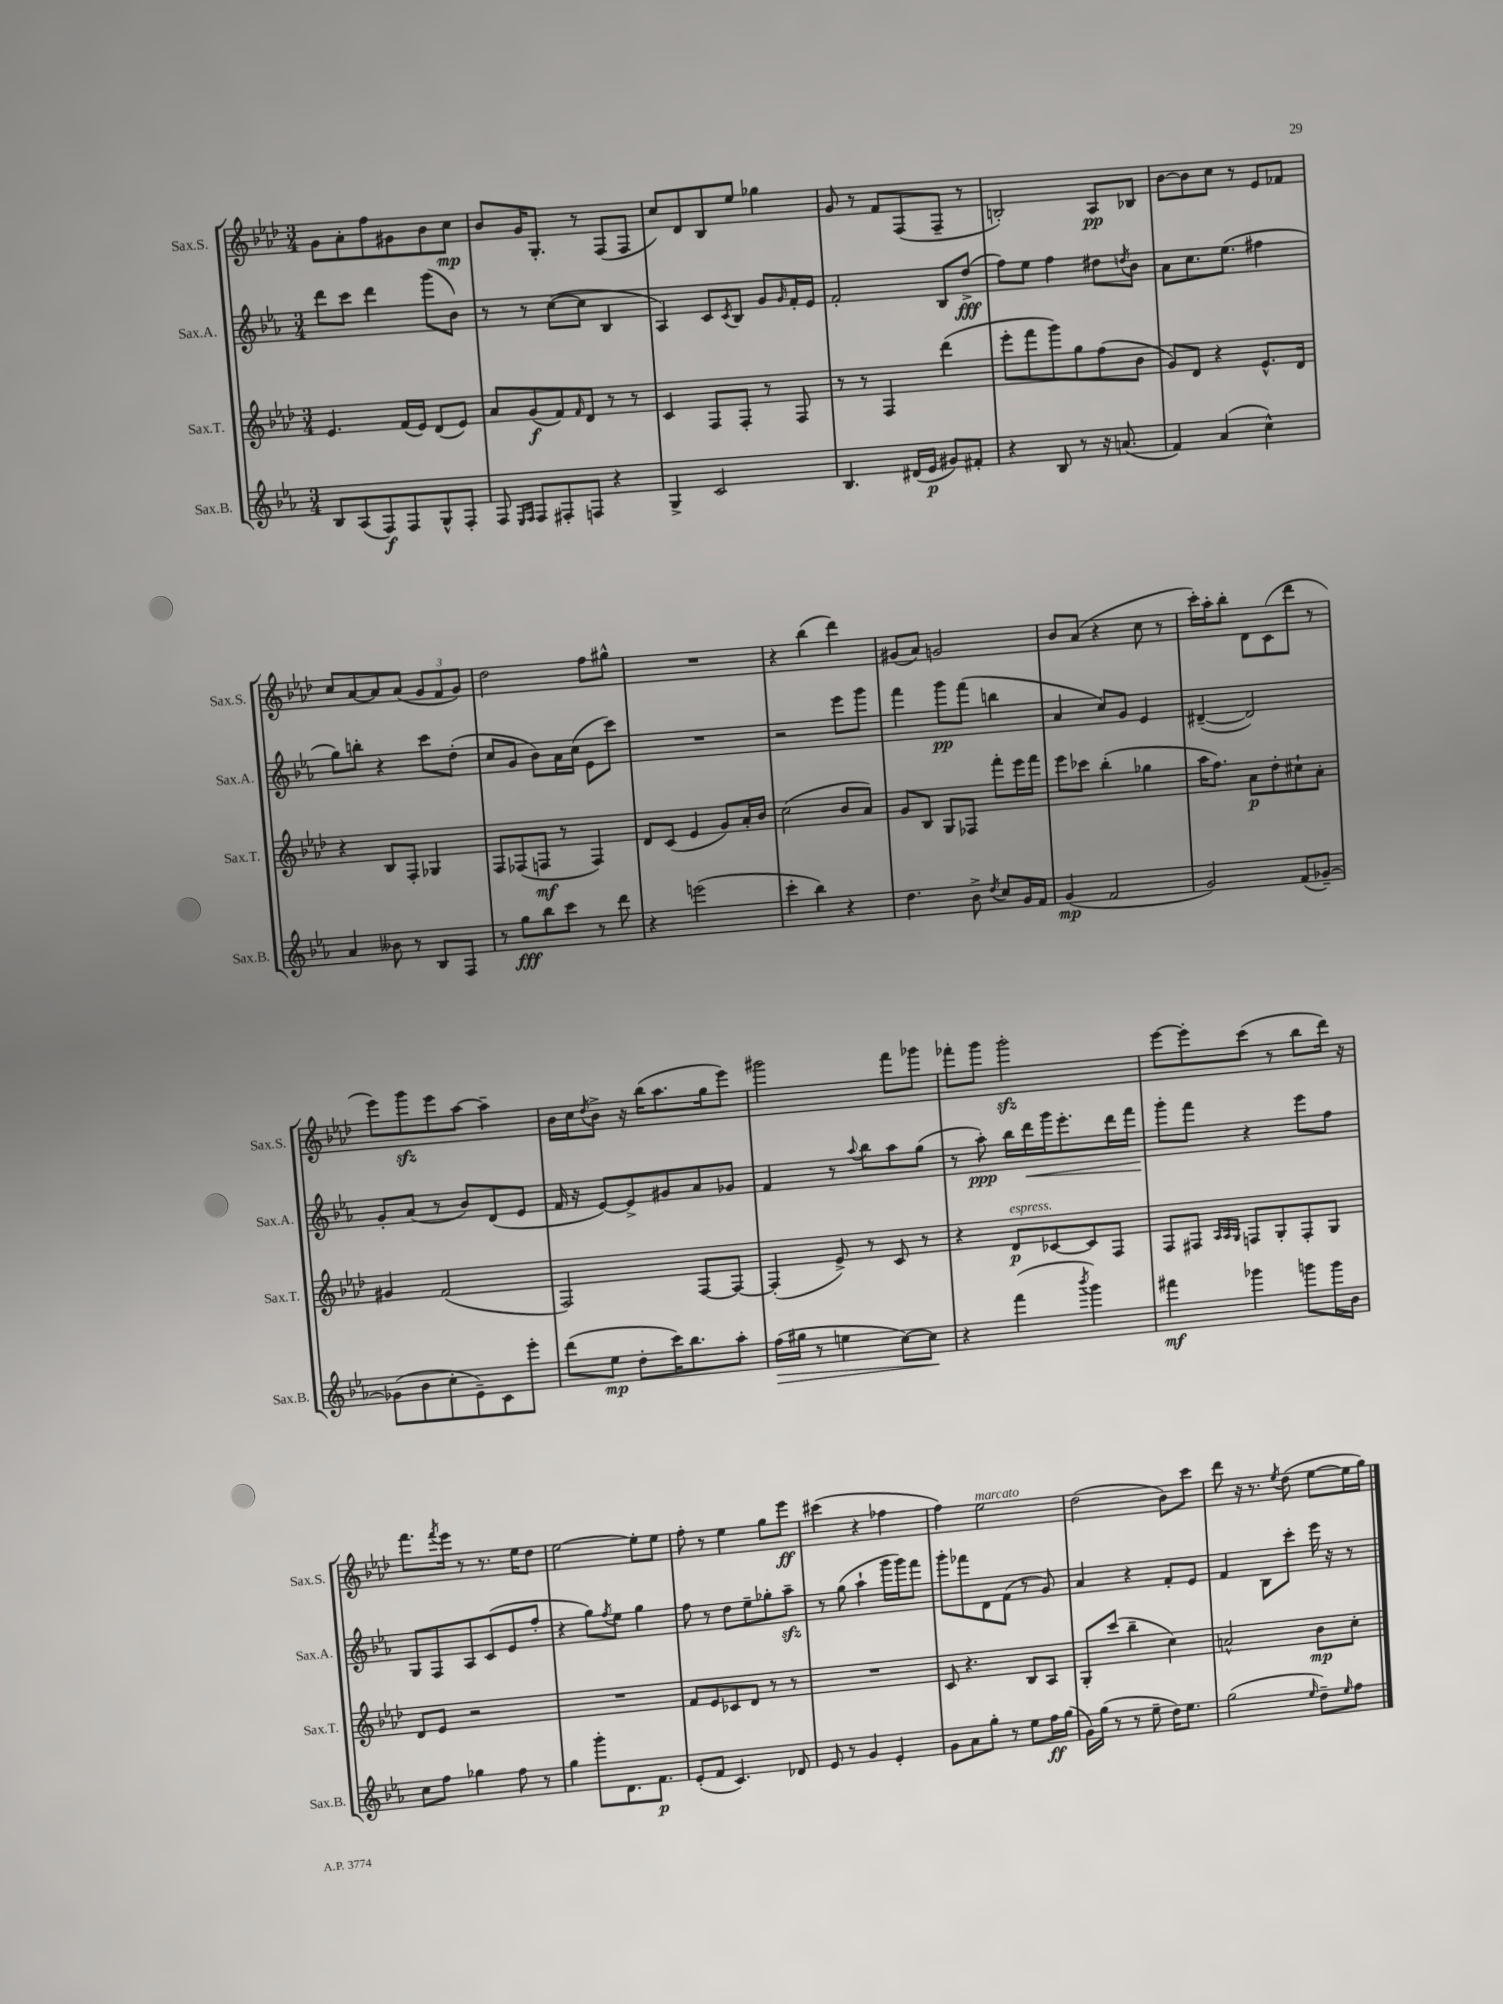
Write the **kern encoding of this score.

**kern	**kern	**kern	**kern
*staff4	*staff3	*staff2	*staff1
*clefG2	*clefG2	*clefG2	*clefG2
*k[b-e-a-]	*k[b-e-a-d-]	*k[b-e-a-]	*k[b-e-a-d-]
*M3/4	*M3/4	*M3/4	*M3/4
8B-	4.e-	8ddd	8g
(8A-	.	8ccc	8a-'
8F)	.	4ddd	8ff
8F	(16f	.	8g#
.	16e-)	.	.
8G^^	(8d-	(8ggg	8b-
8F'	8e-)	8b-)	8cc
=	=	=	=
8F	8a-	8r	8b-
16qqE-	.	.	.
16qqF	.	.	.
8F	(8g	8r	16g
.	.	.	8.G'
8F#'	8f)	([8cc	.
.	16qqf	.	.
8F	8d-	8cc]	8r
4r	8r	4B-	(8F
.	8r	.	8F
=	=	=	=
4G^	4c	4A-)	8cc)
.	.	.	8d-
2c	8F	8c	8B-
.	.	8qc	.
.	8F'	8B-	8ee-
.	8r	8g	4gg-
.	.	16qqg	.
.	8F	16f'	.
.	.	16e-	.
=	=	=	=
4.B-	8r	2f'	8g
.	8r	.	8r
.	4F	.	8f
(16d#	.	.	(8F
16e-	.	.	.
8g#)	(4ddd-	8B-	8F~
8f#'	.	(8dd^	8r
=	=	=	=
4r	8eee-'	8ff)	2B')
.	8fff	8ee-	.
8B-	8ggg)	4ff	.
8r	8gg	.	.
16r	(8ff	8dd#	8A-
(8.a	.	.	.
.	.	8qdd	.
.	8b-	8b-	8B-
=	=	=	=
4f)	8g)	8a-	[8b-
.	8d-	8.cc	8b-]
(4a-	4r	.	8cc
.	.	(8.ee-	.
.	.	.	8r
4cc^^)	8.e-^^	4ff#	8e-
.	.	.	8f-
.	16d-	.	.
=	=	=	=
4a-	4r	8gg)	8cc
.	.	8bb'	[8a-
8b--	8B-	4r	8a-]
8r	8F'	.	(8a-
8B-	4G-	8ccc	12g
.	.	.	12f
8F	.	(8dd'	.
.	.	.	12g)
=	=	=	=
8r	8F	8cc	2dd-
8gg	(8F-	8g	.
8bb-	8F	8b-)	.
8ccc	8r	16a-	.
.	.	(16cc	.
8r	4F)	8e-	8ff
8ddd	.	8ccc)	8gg#^^
=	=	=	=
4r	8d-	2.r	2.r
.	(8c	.	.
(2eee	4e-	.	.
.	8g)	.	.
.	16a-'	.	.
.	16b-	.	.
=	=	=	=
4ccc'	(2cc	2r	4r
4bb-)	.	.	(4bb-
4r	8b-	8eee-	4ddd-)
.	8a-)	8ggg	.
=	=	=	=
4.dd	8g	4fff	(8g#
.	8B-	.	8a-)
.	8G	8ggg	2g
8b-^	8F-	(8fff	.
8qdd	.	.	.
8cc	8fff'	4bb	.
16g	16eee-	.	.
16f	16fff	.	.
=	=	=	=
(4g	8eee-	4a-	8b-
.	8ccc-	.	(8a-
2f	(4bb-'	8cc)	4r
.	.	8g	.
.	4gg-	4e-	8cc
.	.	.	8r
=	=	=	=
2g)	16aa-	([4d#~	16ccc')
.	8.ff)	.	16aa-'
.	.	.	8bb-'
.	8a-	2d#])	8d-
.	8dd-'	.	(8c
(8f	8cc#`	.	8ddd-
[8g-~)	8a-'	.	8r
=	=	=	=
(8g-]	4g#	8g'	8eee-)
8b-	.	(8a-	8ggg
8cc'	(2f	8r	8eee-
8e-~)	.	8b-)	[8aa-
8c	.	(8d	4aa-~]
8eee-'	.	8e-	.
=	=	=	=
(8ddd	2F)	16f	16b-
.	.	16r	16cc
.	.	.	8qdd-
8ee-	.	[8e-)	8b-^
8dd'	.	8e-^]	16r
.	.	.	(16bb-
16ccc)	.	8g#	8.aa-
8.bb-	.	.	.
.	[8F	8a-	.
.	.	.	16gg
8aa-'	8F_	8g-	8eee-)
=	=	=	=
(16ff	(4F']	4f	2ggg#
16gg#	.	.	.
8r	.	.	.
4ee	8e-^)	8r	.
.	.	8qqaa-	.
.	8r	8bb-	.
[8cc)	8c	8aa-	8fff
8cc]	8r	(8gg	8ggg-
=	=	=	=
4r	4r	8r	8fff-'
.	.	8aa-')	8ggg
(4fff	8d-	16bb-	2ggg'
.	.	16ddd	.
.	[8c-	16ggg	.
.	.	8.eee-'	.
8qbbb-	.	.	.
4ggg)	8c-]	.	.
.	8F	16ddd	.
.	.	16fff	.
=	=	=	=
4fff#	8F	8ggg'	[8eee-
.	8F#	8fff	8eee-']
.	32qqA-	.	.
.	32qqA-	.	.
.	32qqG	.	.
4ggg-	8F	4r	(8ccc
.	8G'	.	8r
8ggg	8F'	8eee-	8bb-
16ggg	8G	8ff	16ddd-)
16b-	.	.	16r
=	=	=	=
8cc	8d-	8G	8.fff
8ff	8e-	8F	.
.	.	.	8qfff
.	.	.	16eee-
4gg-	2r	8A-	8r
.	.	(8c	8.r
8ff	.	8e-	.
.	.	.	16ee-
8r	.	8ff'	8dd-
=	=	=	=
4gg	2.r	4r	[2ee-
8ggg'	.	8gg)	.
.	.	8qff	.
8.d	.	8ee-	.
.	.	4gg	8ee-']
8.f	.	.	.
.	.	.	8ee-
=	=	=	=
(8e-'	8f	8ff	8ff'
8f	8e-	8r	8r
4.c)	8c-	8dd	4ee-
.	8d-	8ee-~	.
.	8r	8gg-'	8gg
8d-	8r	8aa-~	8eee-
=	=	=	=
8e-	2.r	8r	(4ccc#
8r	.	(8gg	.
4g	.	4aa-`	4r
4e-'	.	16ggg	4ff-
.	.	16ggg)	.
.	.	8fff	.
=	=	=	=
8g	8c	8ggg'	4ff)
8a-	4.r	8fff-	.
8gg'	.	8d	2ee-
8r	.	(8f	.
8ee-	8B-	8r	.
16ff	8A-	8g)	.
(16gg	.	.	.
=	=	=	=
16g)	8G'	4a-	(2dd-
(16gg	.	.	.
8r	(8ccc	.	.
8r	4bb-~	4r	.
8ee-~	.	.	.
16dd)	4cc)	8f'	8b-)
8.ee-	.	.	.
.	.	8e-	8ccc
=	=	=	=
(2gg	2a^^	4f	8ddd-
.	.	.	16r
.	.	.	8.r
.	.	8B-	.
.	.	.	8qee-
.	.	8ccc'	(8dd-
16qqee-	.	.	.
8dd~)	8b-	16eee-	[8ee-
.	.	16r	.
16qqee-	.	.	.
8ff	8cc'	8r	16ee-]
.	.	.	16gg)
==	==	==	==
*-	*-	*-	*-
